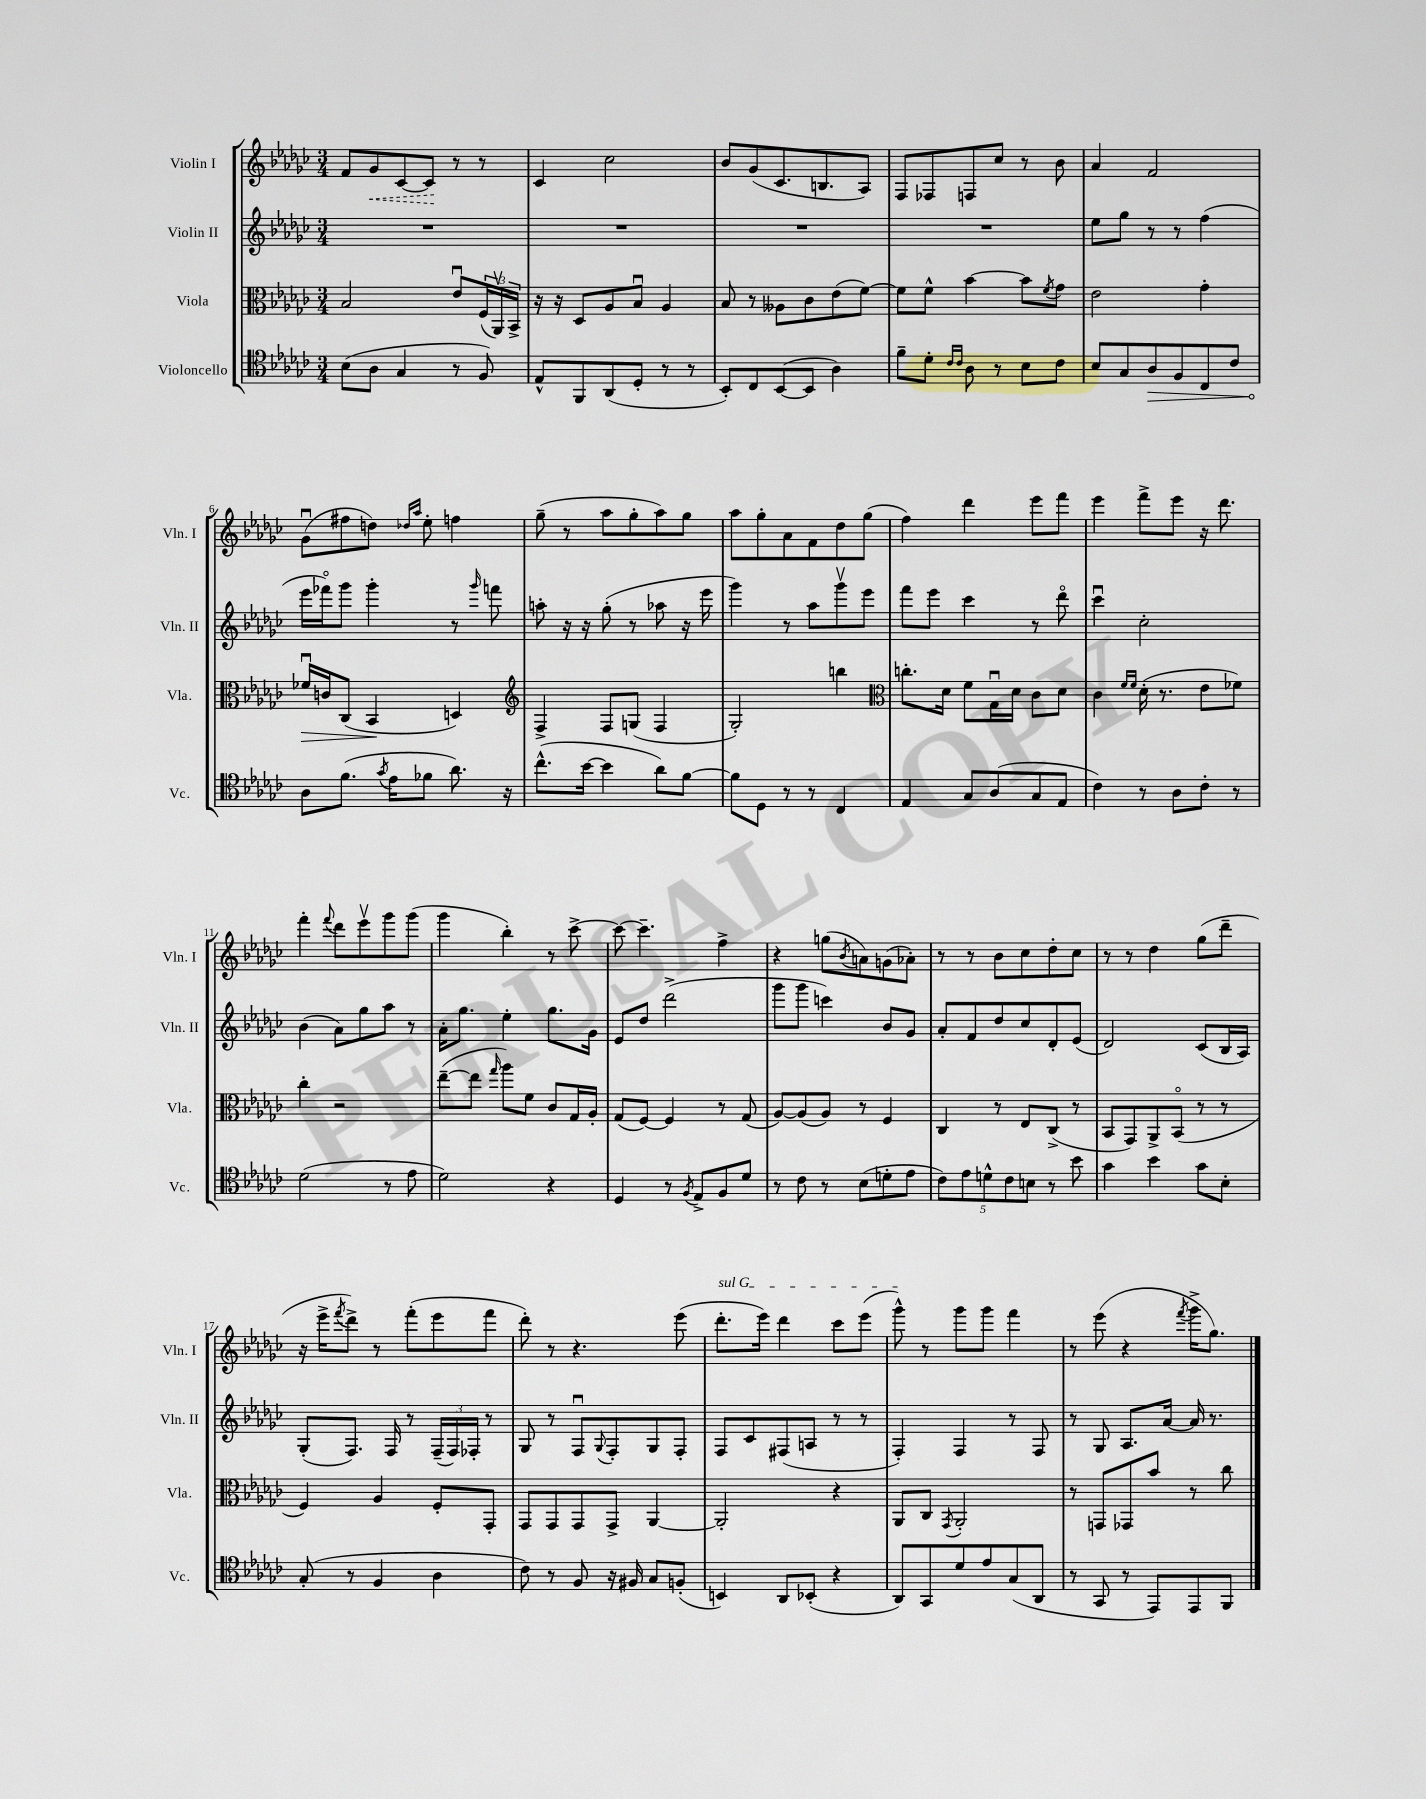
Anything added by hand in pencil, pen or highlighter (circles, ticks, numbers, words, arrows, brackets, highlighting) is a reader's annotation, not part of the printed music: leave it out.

**kern	**dynam	**kern	**dynam	**kern	**kern	**dynam
*part4	*part4	*part3	*part3	*part2	*part1	*part1
*staff4	*staff4	*staff3	*staff3	*staff2	*staff1	*staff1
*I"Violoncello	*	*I"Viola	*	*I"Violin II	*I"Violin I	*
*I'Vc.	*	*I'Vla.	*	*I'Vln. II	*I'Vln. I	*
*clefC4	*	*clefC3	*	*clefG2	*clefG2	*
*k[b-e-a-d-g-c-]	*	*k[b-e-a-d-g-c-]	*	*k[b-e-a-d-g-c-]	*k[b-e-a-d-g-c-]	*
*M3/4	*	*M3/4	*	*M3/4	*M3/4	*
=1	=1	=1	=1	=1	=1	=1
(8B-\L	.	2B-/	.	2.r	8f/L	.
!	!	!	!	!	!	!LO:HP:b
8A-\J	.	.	.	.	8g-/	<
4G-/	.	.	.	.	[8c-/	.
.	.	.	.	.	8c-/J]	.
8r	.	8e-u/L	.	.	8r	[
8F/)	.	(24F/L	.	.	8r	.
.	.	24AA-v/)	.	.	.	.
.	.	24BB-^/JJ	.	.	.	.
=2	=2	=2	=2	=2	=2	=2
8E-^^/L	.	16r	.	2.r	4c-/	.
.	.	16r	.	.	.	.
8FF/	.	8D-/L	.	.	.	.
(8AA-/	.	8A-/	.	.	2cc-\	.
8D-'/J	.	8B-u/J	.	.	.	.
8r	.	4A-/	.	.	.	.
8r	.	.	.	.	.	.
=3	=3	=3	=3	=3	=3	=3
8BB-'/L)	.	8B-/	.	2.r	8b-/L	.
8C-/	.	8r	.	.	(8g-/	.
([8BB-/	.	8A--X\L	.	.	8.c-/	.
8BB-/J]	.	8c-\	.	.	.	.
.	.	.	.	.	8.Bn/	.
4A-\)	.	(8e-\	.	.	.	.
.	.	[8f\J)	.	.	8A-/J)	.
=4	=4	=4	=4	=4	=4	=4
8f~\L	.	8f\L]	.	2.r	8F/L	.
8d-'\J	.	8f^^\J	.	.	8F-X/	.
16qqc-/LL	.	.	.	.	.	.
16qqc-/JJ	.	.	.	.	.	.
8A-\	.	[4b-\	.	.	8Fn/	.
8r	.	.	.	.	8cc-/J	.
8B-\L	.	8b-\L]	.	.	8r	.
.	.	8qf/	.	.	.	.
8c-\J	.	8g-\J	.	.	8b-\	.
=5	=5	=5	=5	=5	=5	=5
8B-/L	.	2e-\	.	8ee-\L	4a-/	.
8G-/	.	.	.	8gg-\J	.	.
!	!LO:HP:b	!	!	!	!	!
8A-/	>	.	.	8r	2f/	.
8F/	.	.	.	8r	.	.
8C-/	.	4g-'\	.	(4ff\	.	.
8c-/J	.	.	.	.	.	.
!!LO:LB:g=z
=6	=6	=6	=6	=6	=6	=6
!	!	!	!LO:HP:b	!	!	!
8A-\L	.	16f-Xu/LL	>	16eee-\LL	(8g-u\L	.
.	.	16cn/J	.	16fff-X\J)	.	.
(8.f\J	]	(8C-/J	.	8ggg-\J	8ff#X\	.
.	.	4BB-/	.	4ggg-'\	8ddn\J)	.
8qg-/	.	.	.	.	.	.
16e-\KL	.	.	.	.	.	.
.	.	.	.	.	16qqdd-X/LL	.
.	.	.	.	.	16qqaa-/JJ	.
8f-X\J	.	.	.	.	8ee-'\	.
8.a-\)	.	4Dn/)	]	8r	4ffn\	.
.	.	.	.	16qqggg-/	.	.
.	.	.	.	8fffn\	.	.
16r	.	.	.	.	.	.
=7	=7	=7	=7	=7	=7	=7
*	*	*clefG2	*	*	*	*
(8.cc-^^\L	.	4F^/	.	8aan'\	(8gg-~\	.
.	.	.	.	16r	8r	.
[16b-\Jk	.	.	.	16r	.	.
4b-\]	.	8F/L	.	(8gg-'\	8aa-\L	.
.	.	(8Gn/J	.	8r	8gg-'\	.
8a-\L)	.	4F/	.	8aa-X\	8aa-\)	.
[8f\J	.	.	.	16r	8gg-\J	.
.	.	.	.	16eee-\	.	.
=8	=8	=8	=8	=8	=8	=8
8f\L]	.	2G-'/)	.	4ggg-\)	8aa-\L	.
8D-\J	.	.	.	.	8gg-'\	.
8r	.	.	.	8r	8a-\	.
8r	.	.	.	8aa-\L	8f\	.
4C-/	.	4bbn\	.	8ggg-v\	8dd-\	.
.	.	.	.	8eee-\J	(8gg-\J	.
=9	=9	=9	=9	=9	=9	=9
*	*	*clefC3	*	*	*	*
4E-/	.	8.ccn'\L	.	8fff\L	4ff\)	.
.	.	.	.	8eee-\J	.	.
.	.	16d-\Jk	.	.	.	.
8G-/L	.	8f\L	.	4ccc-\	4ddd-\	.
(8A-/	.	16G-u\L	.	.	.	.
.	.	16d-\JJ	.	.	.	.
8G-/	.	8c-\L	.	8r	8eee-\L	.
8E-/J	.	8d-\J	.	8ddd-\	8fff\J	.
=10	=10	=10	=10	=10	=10	=10
4c-\)	.	4c-\	.	4ccc-u\	4eee-\	.
.	.	16qqf/LL	.	.	.	.
.	.	16qqf/JJ	.	.	.	.
8r	.	(16d-'\	.	2cc-'\	8fff^\L	.
.	.	8.r	.	.	.	.
8A-\L	.	.	.	.	8eee-\J	.
8c-'\J	.	8e-\L	.	.	16r	.
.	.	.	.	.	8.ddd-\	.
8r	.	8f-X\J)	.	.	.	.
!!LO:LB:g=z
=11	=11	=11	=11	=11	=11	=11
(2d-\	.	4cc-'\	.	(4b-\	4fff'\	.
.	.	.	.	.	8qqfff/	.
.	.	2r	.	8a-\L)	8ddd-\L	.
.	.	.	.	8gg-\	8eee-v\	.
8r	.	.	.	8aa-\J	8ggg-\	.
8e-\	.	.	.	8r	(8ggg-\J	.
=12	=12	=12	=12	=12	=12	=12
2d-\)	.	([8ee-~\L	.	16a-'\KL	4ggg-\	.
.	.	.	.	8.gg-\J	.	.
.	.	8ee-\J]	.	.	.	.
.	.	16qqgg-/	.	.	.	.
.	.	8aa-\L)	.	4ee-'\	4bb-'\)	.
.	.	8f\J	.	.	.	.
4r	.	8c-/L	.	8.gg-\L	8r	.
.	.	16G-/L	.	.	[8ccc-^\	.
.	.	16A-'/JJ	.	16g-\Jk	.	.
=13	=13	=13	=13	=13	=13	=13
4D-/	.	(8G-/L	.	8e-/L	8ccc-\_	.
.	.	[8F/J)	.	8dd-/J	4.ccc-~\]	.
8r	.	4F/]	.	(2ddd-^\	.	.
8qF/	.	.	.	.	.	.
8E-^/L	.	.	.	.	.	.
8F/	.	8r	.	.	4ff^\	.
8d-/J	.	(8G-/	.	.	.	.
=14	=14	=14	=14	=14	=14	=14
8r	.	[8A-/L)	.	8ggg-\L	4r	.
8c-\	.	(8A-/]	.	8ggg-\J	.	.
8r	.	8A-/J)	.	4cccn\)	(8ggn\L	.
.	.	.	.	.	8qb-/	.
(8B-\L	.	8r	.	.	8an\)	.
8dn'\	.	4F/	.	8b-/L	(8gn\	.
8e-\J	.	.	.	8g-/J	8a-X'\J)	.
=15	=15	=15	=15	=15	=15	=15
10c-\L)	.	4C-/	.	8a-'/L	8r	.
10e-\	.	.	.	.	.	.
.	.	.	.	8f/	8r	.
10dn^^\	.	.	.	.	.	.
.	.	8r	.	8dd-/	8b-\L	.
10c-\	.	.	.	.	.	.
.	.	8E-/L	.	8cc-/	8cc-\	.
10Bn\J	.	.	.	.	.	.
8r	.	(8C-^/J	.	8d-'/	8dd-'\	.
8b-\	.	8r	.	(8e-/J	8cc-\J	.
=16	=16	=16	=16	=16	=16	=16
4g-\	.	8BB-/L	.	2d-/)	8r	.
.	.	8GG-/)	.	.	8r	.
4b-\	.	8AA-^/	.	.	4dd-\	.
.	.	(8BB-/J	.	.	.	.
8g-\L	.	8r	.	(8c-/L	(8gg-\L	.
8B-'\J	.	8r	.	16B-/L	8ddd-~\J	.
.	.	.	.	16A-/JJ)	.	.
!!LO:LB:g=z
=17	=17	=17	=17	=17	=17	=17
(8G-'/	.	4F/)	.	(8G-'/L	16r	.
.	.	.	.	.	16eee-^\KL	.
.	.	.	.	.	8qfff/	.
8r	.	.	.	8.F/J)	8ddd-^\J)	.
4F/	.	4A-/	.	.	8r	.
.	.	.	.	16F/	.	.
.	.	.	.	8r	(8fff'\L	.
4A-\	.	8F'/L	.	(24F~/LL	8eee-\	.
.	.	.	.	24F/)	.	.
.	.	.	.	24F-X'/JJ	.	.
.	.	8GG-'/J	.	8r	8fff\J	.
=18	=18	=18	=18	=18	=18	=18
8c-\)	.	8GG-/L	.	8G-/	8ddd-'\)	.
8r	.	8GG-/	.	8r	8r	.
8F/	.	8GG-/	.	8Fu/L	4.r	.
.	.	.	.	8qqG-/	.	.
16r	.	8GG-^/J	.	8F'/	.	.
16F#X/	.	.	.	.	.	.
8G-/L	.	[4AA-/	.	8G-/	.	.
(8Fn'/J	.	.	.	8F'/J	(8eee-\	.
=19	=19	=19	=19	=19	=19	=19
!	!	!	!	!	!LO:TX:a:i:t=sul G	!
4BBn/)	.	2AA-'/]	.	8F/L	8.ddd-'\L	.
.	.	.	.	8c-/	.	.
.	.	.	.	.	16eee-\Jk)	.
8AA-/L	.	.	.	(8F#X/	4ddd-\	.
(8BB-X'/J	.	.	.	8An/J	.	.
4r	.	4r	.	8r	8ccc-\L	.
.	.	.	.	8r	(8eee-\J	.
=20	=20	=20	=20	=20	=20	=20
8AA-/L)	.	8AA-/L	.	4F'/)	8ggg-^^\)	.
8GG-/	.	8C-/J	.	.	8r	.
.	.	8qGG-/	.	.	.	.
8d-/	.	2AA-'/	.	4F/	8ggg-\L	.
8e-/	.	.	.	.	8ggg-\J	.
(8G-/	.	.	.	8r	4fff\	.
8AA-/J	.	.	.	8F/	.	.
=21	=21	=21	=21	=21	=21	=21
8r	.	8r	.	8r	8r	.
8GG-/	.	8GGn/L	.	8G-/	(8eee-\	.
8r	.	8GG-X/	.	8.A-/L	4r	.
8EE-/L)	.	8b-/J	.	.	.	.
.	.	.	.	[16a-/Jk	.	.
.	.	.	.	.	8qfff/	.
8EE-/	.	8r	.	16a-/]	16ggg-^\KL	.
.	.	.	.	8.r	8.gg-\J)	.
8FF/J	.	8cc-\	.	.	.	.
==	==	==	==	==	==	==
*-	*-	*-	*-	*-	*-	*-
